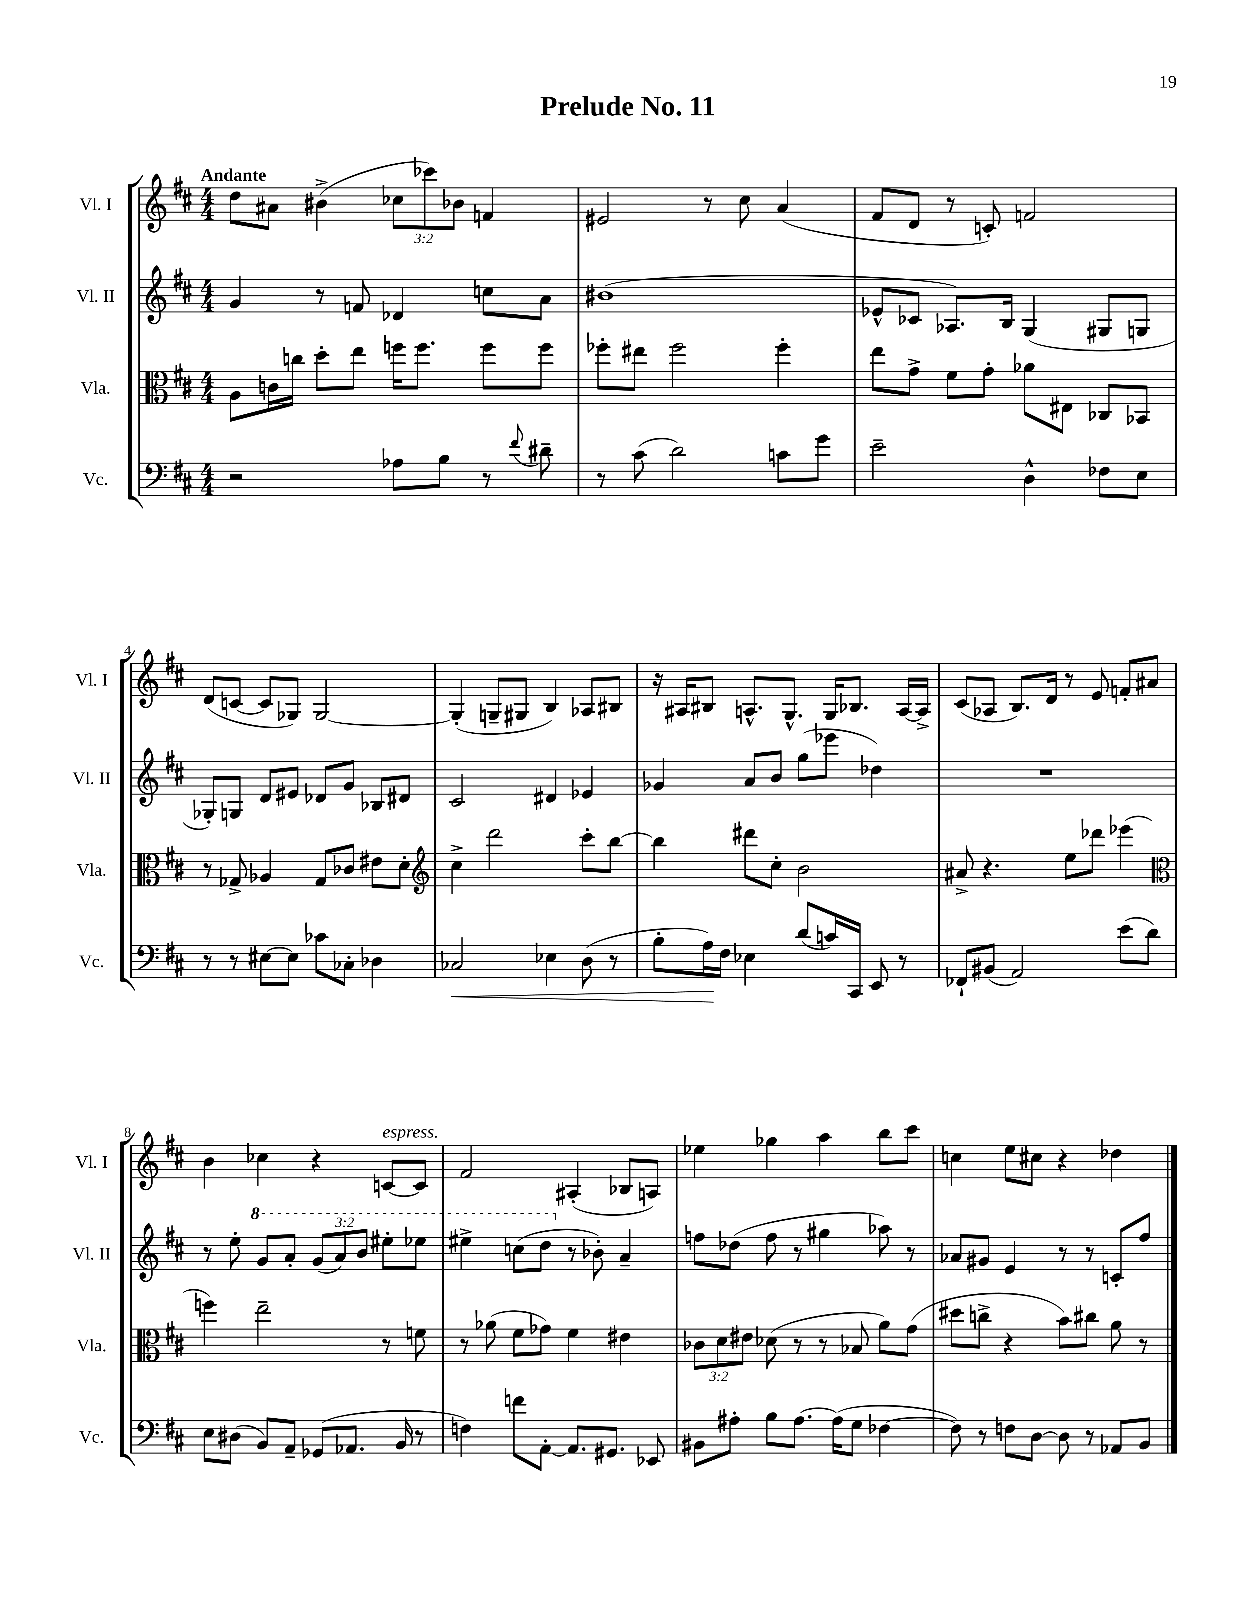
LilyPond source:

\header { title = "Prelude No. 11" }
<<
\new StaffGroup <<
\new Staff = "s0" \with { instrumentName = "Vl. I" shortInstrumentName = "Vl. I" } {
    \clef treble \key d \major \numericTimeSignature \time 4/4 \override Staff.TupletNumber.text = #tuplet-number::calc-fraction-text \tempo "Andante"
    \autoBeamOff d''8[ ais'8] bis'4->( \tuplet 3/2 { ces''8[ ces'''8) bes'8] } f'4 |
    eis'2 r8 cis''8 a'4( |
    fis'8[ d'8] r8 c'8-.) f'2 |
    d'8[( c'8]~ c'8[ ges8]) ges2~ |
    ges4-.( g8[-- gis8] b4) aes8[ bis8] |
    r16 ais16[ bis8] a8.[-^ g8.]-^ g16[ bes8.] a16[~ a16]-> |
    cis'8[( aes8] b8.[) d'16] r8 e'8 f'8[-. ais'8] |
    b'4 ces''4 r4 c'8[~^\markup { \italic "espress." } c'8] |
    fis'2 ais4-.( bes8[ a8]) |
    ees''4 ges''4 a''4 b''8[ cis'''8] |
    c''4 e''8[ cis''8] r4 des''4 \bar "|." |
}
\new Staff = "s1" \with { instrumentName = "Vl. II" shortInstrumentName = "Vl. II" } {
    \clef treble \key d \major \numericTimeSignature \time 4/4 \override Staff.TupletNumber.text = #tuplet-number::calc-fraction-text
    \autoBeamOff g'4 r8 f'8 des'4 c''8[ a'8] |
    bis'1( |
    ees'8[-^ ces'8] aes8.[) b16] g4( gis8[ g8] |
    ges8[-.) g8] d'8[ eis'8] des'8[ g'8] bes8[ dis'8] |
    cis'2 dis'4 ees'4 |
    ges'4 a'8[ b'8] g''8[( ees'''8] des''4) |
    R1 |
    r8 e''8-. \ottava #1 g''8[ a''8]-. \tuplet 3/2 { g''8[( a''8) b''8] } eis'''8[-. ees'''8] |
    eis'''4-> c'''8[( d'''8] \ottava #0 r8 bes'8-.) a'4-- |
    f''8[ des''8]( f''8 r8 gis''4 aes''8) r8 |
    aes'8[ gis'8] e'4 r8 r8 c'8[-. fis''8] \bar "|." |
}
\new Staff = "s2" \with { instrumentName = "Vla." shortInstrumentName = "Vla." } {
    \clef alto \key d \major \numericTimeSignature \time 4/4 \override Staff.TupletNumber.text = #tuplet-number::calc-fraction-text
    \autoBeamOff a8[ c'16 c''16] d''8[-. e''8] f''16[ f''8.] f''8[ f''8] |
    fes''8[-. eis''8] fes''2 fes''4-. |
    e''8[ g'8]-> fis'8[ g'8]-. aes'8[ eis8] ces8[ bes,8] |
    r8 ges8-> aes4 ges8[ ces'8] eis'8[ d'8]-. |
    \clef treble cis''4-> d'''2 cis'''8[-. b''8]~ |
    b''4 dis'''8[ cis''8]-. b'2 |
    ais'8-> r4. e''8[ des'''8] ees'''4( |
    \clef alto f''4) e''2-- r8 f'8 |
    r8 aes'8( fis'8[ ges'8]) fis'4 eis'4 |
    \tuplet 3/2 { ces'8[ d'8 eis'8] } des'8( r8 r8 bes8 a'8[) g'8]( |
    dis''8[ c''8]-> r4 b'8[) cis''8] a'8 r8 \bar "|." |
}
\new Staff = "s3" \with { instrumentName = "Vc." shortInstrumentName = "Vc." } {
    \clef bass \key d \major \numericTimeSignature \time 4/4
    \autoBeamOff r2 aes8[ b8] r8 \appoggiatura { fis'8 } dis'8-- |
    r8 cis'8( d'2) c'8[ g'8] |
    e'2-- d4-^ fes8[ e8] |
    r8 r8 eis8[~ eis8] ces'8[ ces8]-. des4 |
    ces2\< ees4 d8( r8 |
    b8[-. a16\!) fis16] ees4 d'8[( c'16) cis,16] e,8 r8 |
    fes,8[-! bis,8]( a,2) e'8[( d'8]) |
    e8[ dis8]( b,8[) a,8]-- ges,8[( aes,8.] b,16 r8 |
    f4) f'8[ a,8]~-. a,8.[ gis,8.] ees,8 |
    bis,8[ ais8]-. b8[ ais8.]~ ais16[( g8] fes4~ |
    fes8) r8 f8[ d8]~ d8 r8 aes,8[ b,8] \bar "|." |
}
>>
>>
